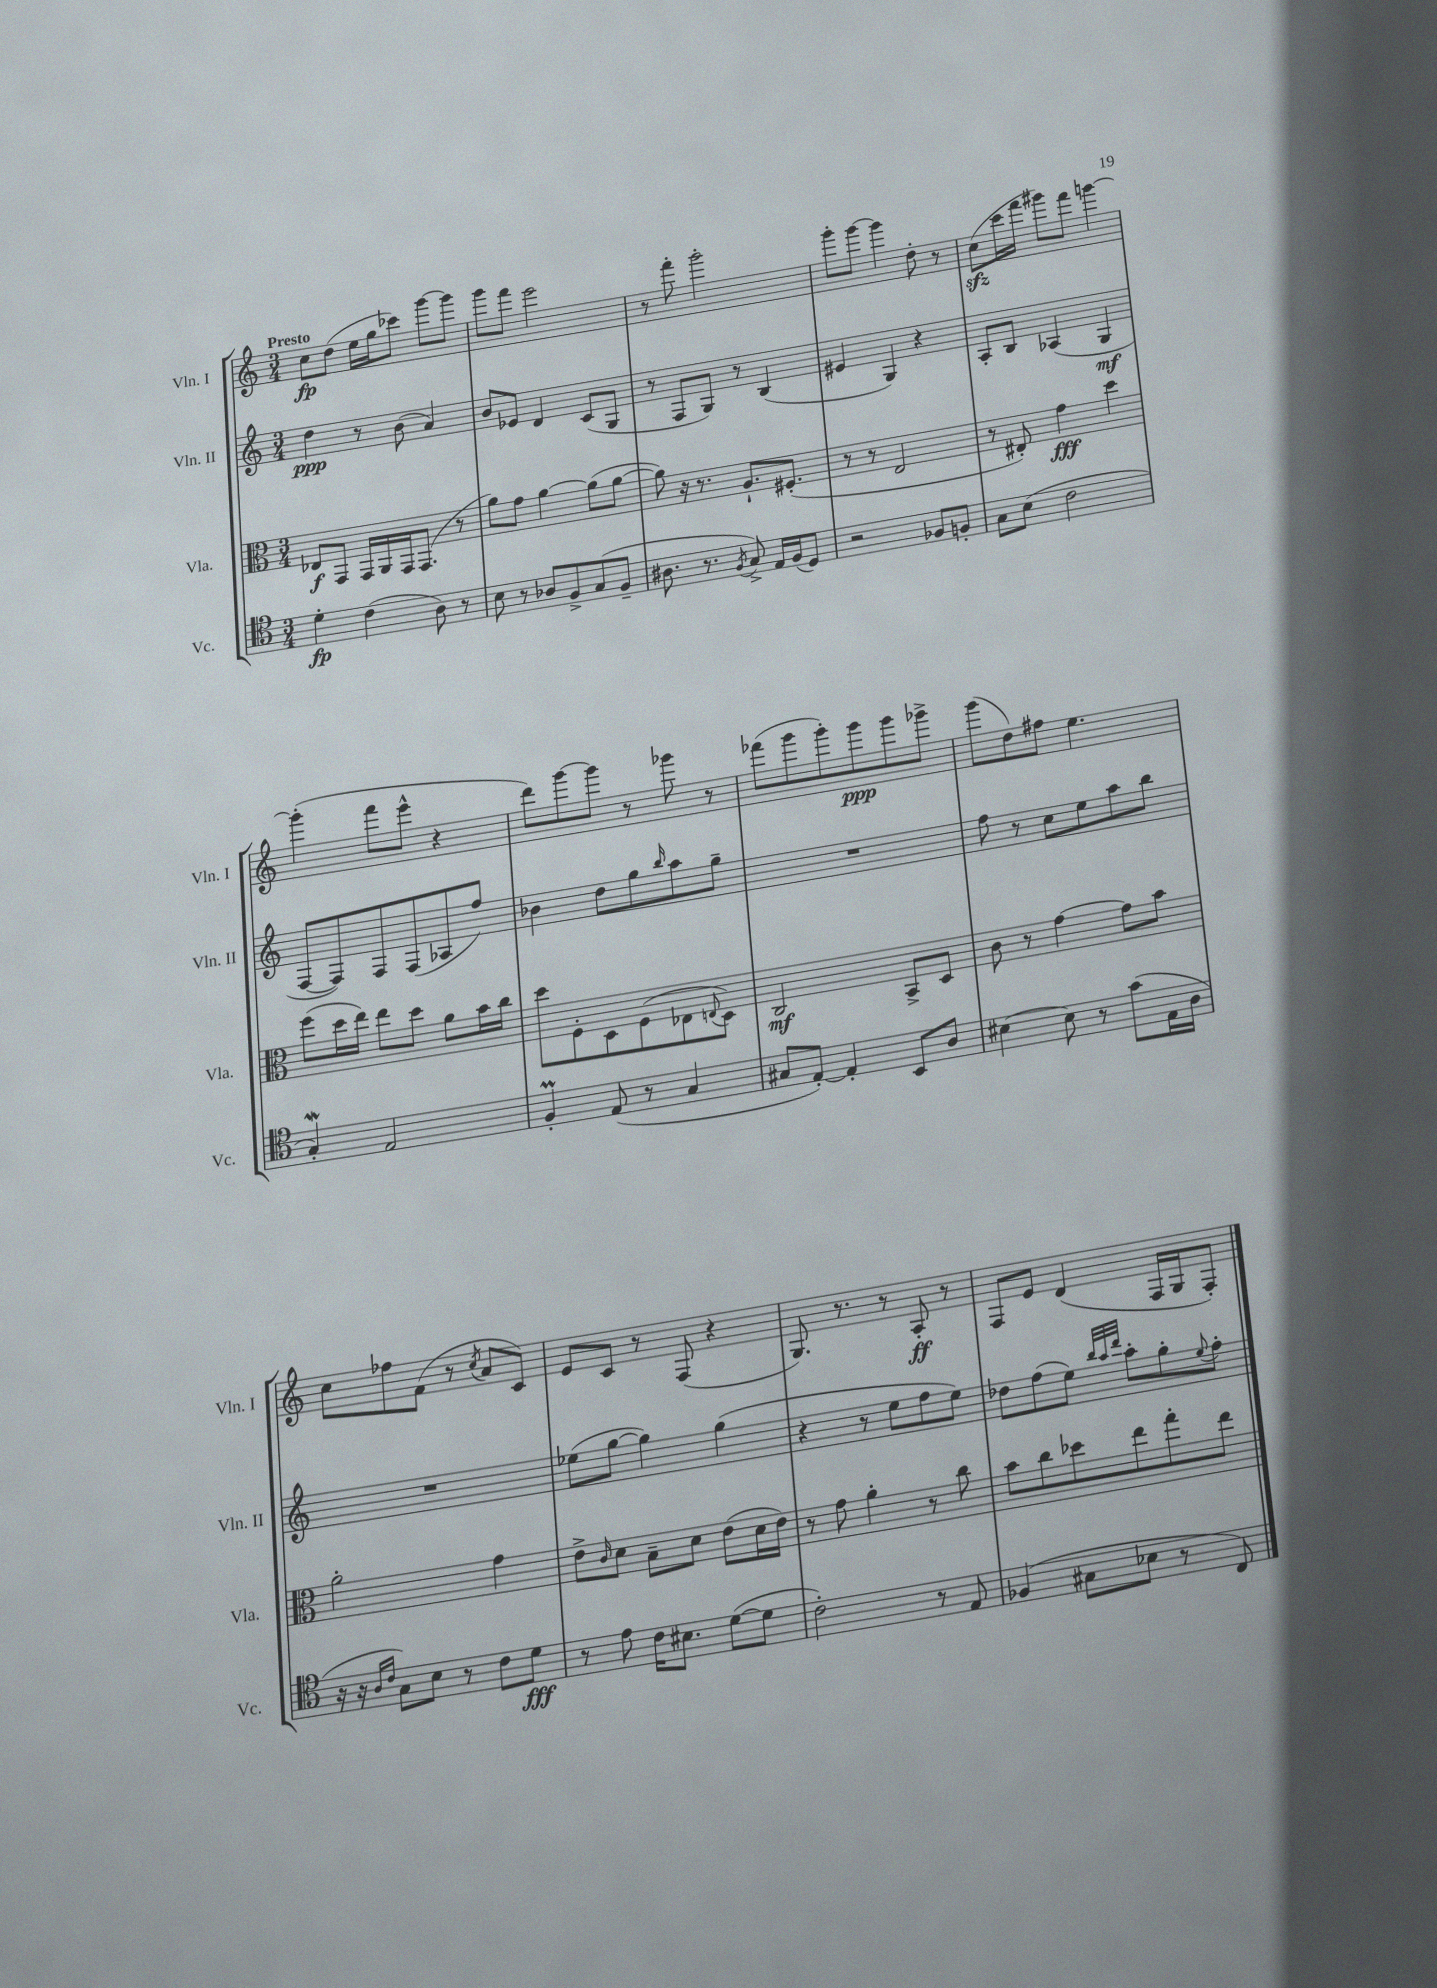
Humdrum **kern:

**kern	**kern	**kern	**kern
*staff4	*staff3	*staff2	*staff1
*clefC4	*clefC3	*clefG2	*clefG2
*k[]	*k[]	*k[]	*k[]
*M3/4	*M3/4	*M3/4	*M3/4
4d'	8E-	4dd	8cc
.	8GG	.	(8dd
(4c	16GG	8r	16ee
.	16AA	.	16gg
.	16GG	(8b	8ccc-)
.	(8.GG	.	.
8A)	.	4a)	[8ggg
8r	8r	.	8ggg]
=	=	=	=
8B	8a)	8b	8ggg
8r	8g	8e-	8fff
8A-	[4a	4d	2eee
8F^	.	.	.
(8G	(8a]	(8c	.
8F~	[8a	8G	.
=	=	=	=
8.A#	8a])	8r	8r
.	16r	8F	8fff'
8.r	8.r	.	.
.	.	8G)	2ggg'
8qF	.	.	.
8G^)	8.A`	8r	.
16E	.	(4B	.
(16F	(8.F#'	.	.
8D)	.	.	.
=	=	=	=
2r	8r	4e#	8ggg'
.	8r	.	[8ggg
.	2E	4G)	4ggg]
8F-	.	4r	8dd'
8F'	.	.	8r
=	=	=	=
8G	8r	8A'	(8cc
(8B	8E#')	8B	16ccc
.	.	.	16fff
2c	4g	(4A-	8ggg#)
.	.	.	8fff
.	4dd	4G	[4ggg
=	=	=	=
4G')	(8ff	[8F	(4ggg']
.	16dd	8F])	.
.	16ee)	.	.
2E	8ee	8F	8fff
.	8dd	(8F	8eee^^
.	8a	8A-	4r
.	16b	8ff)	.
.	16cc	.	.
=	=	=	=
4F'	8dd	4b-	8ddd)
.	8F'	.	[8ggg
(8E	8D	8dd	8ggg]
8r	(8F	8gg	8r
.	.	16qqbb	.
4G	8E-	8aa	8ggg-
.	8qqE	.	.
.	8D)	8gg~	8r
=	=	=	=
8G#	2C	2.r	(8fff-
[8E')	.	.	8ggg
4E']	.	.	8ggg')
.	.	.	8ggg
8BB	8BB^	.	8ggg
8A	8D	.	8ggg-^
=	=	=	=
[4B#	8c	8ff	(8ggg
.	8r	8r	8dd)
8B#]	[4g	8cc	8ff#
8r	.	8ee	4.ee
(8g	8g]	8aa	.
16E	8b	8bb	.
16A	.	.	.
=	=	=	=
16r	2a'	2.r	8cc
16r	.	.	.
16qqA	.	.	.
16qqc	.	.	.
8G)	.	.	8ff-
8B	.	.	(8f
8r	.	.	8r
.	.	.	8qcc
8c	4g	.	8a
8d	.	.	8c)
=	=	=	=
8r	8e^	(8ee-	8e
.	16qqc	.	.
8e	8d	[8gg	8c
16c	8B~	4gg])	8r
8.B#	.	.	.
.	8d	.	(8F
([8d	(8e	(4gg	4r
8d]	16d	.	.
.	16e)	.	.
=	=	=	=
2c')	8r	4r	8.G)
.	8g	.	.
.	.	.	8.r
.	4a'	8r	.
.	.	8ee	8r
8r	8r	8ff	8A'
8E	8cc	8ee)	8r
=	=	=	=
(4F-	8b	8dd-	8F
.	8cc	(8ff	8e
8G#	8dd-	8ee)	(4d
.	.	32qqbb	.
.	.	32qqaa	.
.	.	32qqddd	.
8B-	8ee	8aa'	.
8r	8gg'	8gg'	16F
.	.	.	16G
.	.	8qqee	.
8C)	8ee	8ff'	8F')
==	==	==	==
*-	*-	*-	*-
